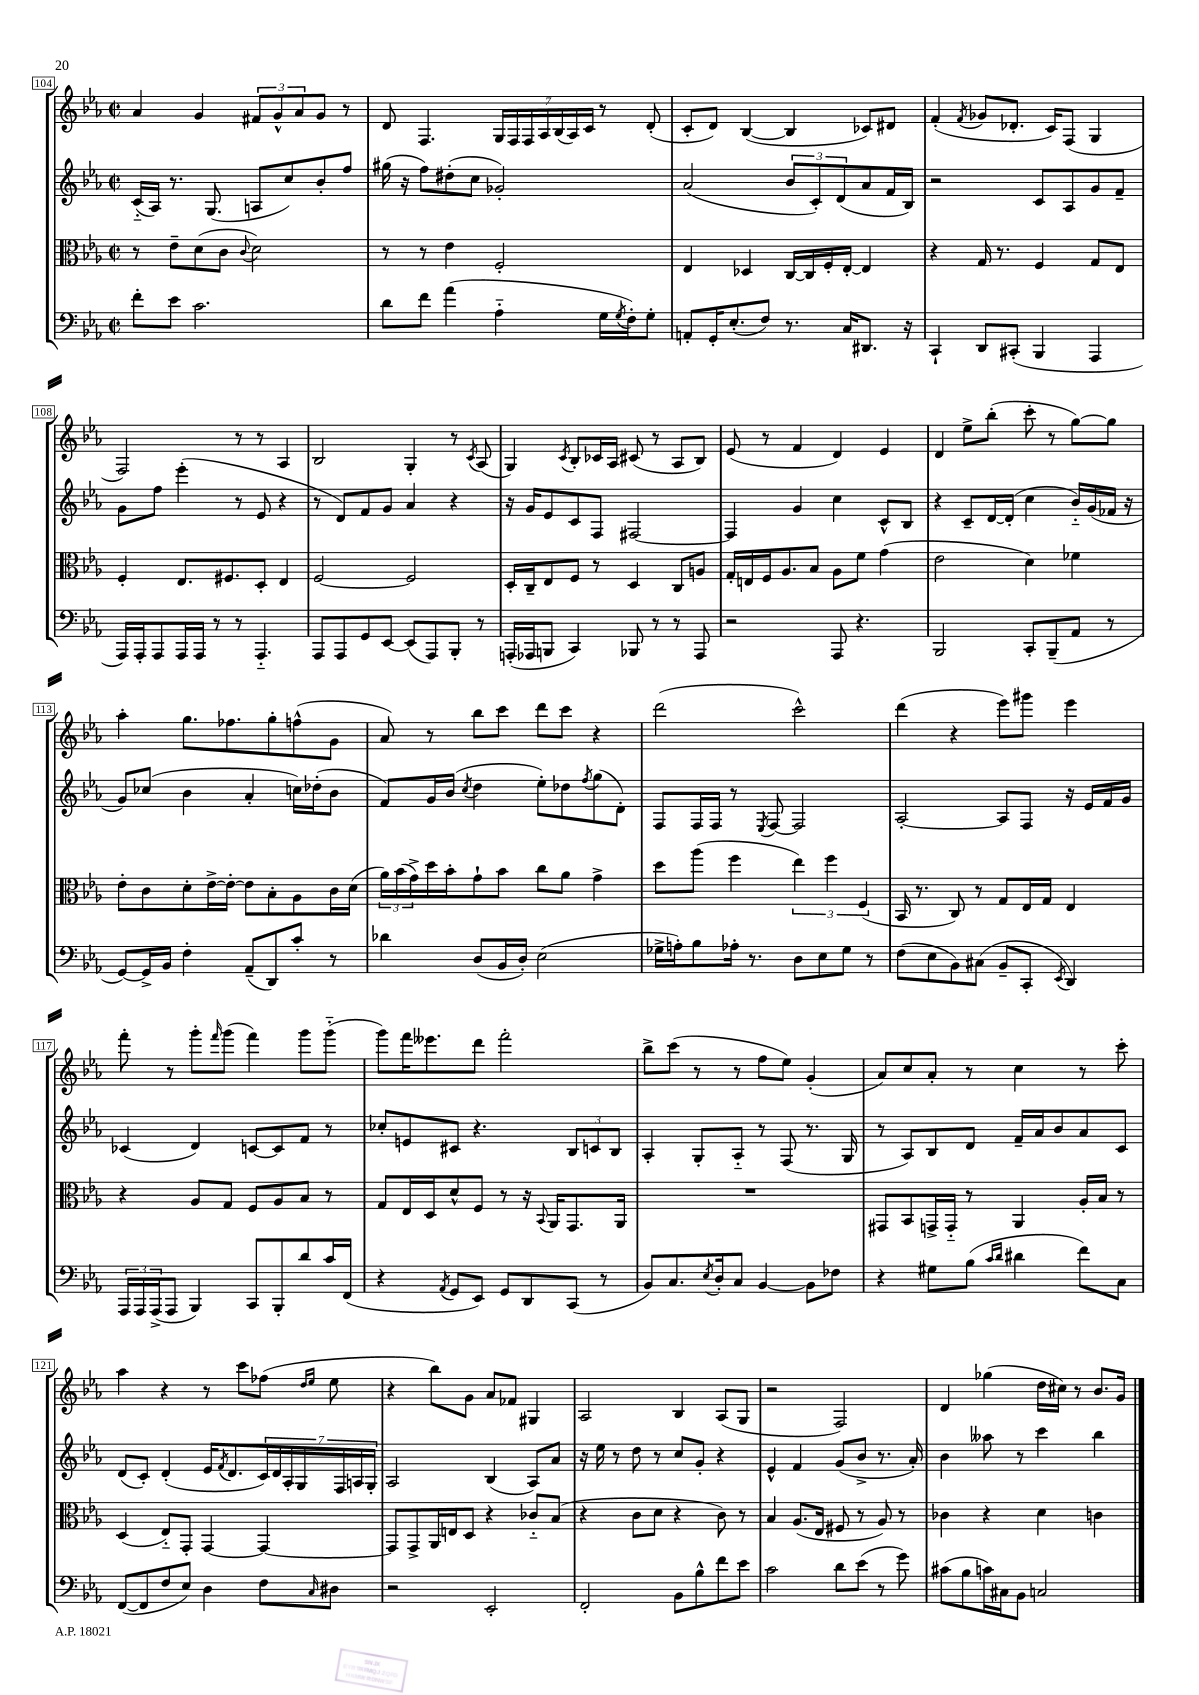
<<
\new StaffGroup <<
\new Staff = "s0" {
    \clef treble \key ees \major \defaultTimeSignature \time 2/2
    aes'4 g'4 \tuplet 3/2 { fis'8 g'8-^ aes'8 } g'8 r8 |
    d'8 f4. \tuplet 7/4 { g16 f16 f16 aes16 bes16( aes16) c'16 } r8 d'8-.( |
    c'8-. d'8) bes4~( bes4 ces'8) dis'8 |
    f'4-.( \acciaccatura { f'8 } ges'8 des'8.-. c'16) f8( g4 |
    f2) r8 r8 aes4 |
    bes2 g4-. r8 \acciaccatura { c'8 } aes8( |
    g4) \acciaccatura { c'8 } bes8-. ces'16 aes16 cis'8( r8 aes8 bes8) |
    ees'8( r8 f'4 d'4) ees'4 |
    d'4 ees''8-> bes''8-.( c'''8-. r8 g''8~) g''8 |
    aes''4-. g''8. fes''8. g''8-. f''8-^( g'8 |
    aes'8) r8 bes''8 c'''8 d'''8 c'''8 r4 |
    d'''2( c'''2-^) |
    d'''4( r4 ees'''8) gis'''8 ees'''4 |
    f'''8-. r8 g'''8-. \grace { f'''16 } g'''8( f'''4) g'''8 g'''8-_( |
    g'''8) f'''16 eeses'''8. d'''8 f'''2-. |
    bes''8-> c'''8( r8 r8 f''8 ees''8) g'4-.( |
    aes'8) c''8 aes'8-. r8 c''4 r8 c'''8-. |
    aes''4 r4 r8 c'''8 fes''8( \grace { d''16 ees''16 } ees''8 |
    r4 bes''8) g'8 aes'8 fes'8 gis4 |
    aes2 bes4 aes8( g8 |
    r2 f2) |
    d'4 ges''4( d''16 cis''16) r8 bes'8. g'16 \bar "|." |
}
\new Staff = "s1" {
    \clef treble \key ees \major \defaultTimeSignature \time 2/2
    c'16-_( aes16) r8. g8.( a8 c''8) bes'8-. f''8 |
    gis''16( r16 f''8) dis''8-.( c''8 ges'2-.) |
    aes'2( \tuplet 3/2 { bes'8 c'8-.) d'8( } aes'8 f'16 bes16) |
    r2 c'8 aes8 g'8 f'8-- |
    g'8 f''8 ees'''4-.( r8 ees'8 r4 |
    r8 d'8) f'8 g'8 aes'4 r4 |
    r16 g'16 ees'8 c'8 f8 fis2~ |
    fis4 g'4 c''4 c'8-^ bes8 |
    r4 c'8-- d'16~ d'16-.( c''4 bes'16-_) g'16( fes'16 r16 |
    g'8) ces''8( bes'4 aes'4-. c''16) des''16-.( bes'8 |
    f'8) g'16 bes'16( \acciaccatura { c''8 } d''4 ees''8-.) des''8 \acciaccatura { f''8 } g''8( d'8-.) |
    f8 f16 f16 r8 \acciaccatura { ees8 } f8~ f2 |
    aes2~-. aes8 f8 r16 ees'16 f'16 g'16 |
    ces'4( d'4) c'8~ c'8 f'8 r8 |
    ces''8-. e'8 cis'8 r4. \tuplet 3/2 { bes8 c'8 bes8 } |
    aes4-. g8-. aes8-_ r8 f8( r8. g16 |
    r8 aes8) bes8 d'8 f'16-- aes'16 bes'8 aes'8 c'8 |
    d'8( c'8-.) d'4-.( ees'16 \acciaccatura { f'8 } d'8. \tuplet 7/4 { c'16) d'16 aes16-. g16 f16 a16 g16-. } |
    aes2 bes4( aes8) aes'8 |
    r16 ees''16 r8 d''8 r8 c''8 g'8-. r4 |
    ees'4-^ f'4 g'8( bes'8-> r8. aes'16-.) |
    bes'4 aeses''8 r8 c'''4 bes''4 \bar "|." |
}
\new Staff = "s2" {
    \clef alto \key ees \major \defaultTimeSignature \time 2/2
    r8 ees'8-- d'8( c'8 \appoggiatura { c'8 } d'2) |
    r8 r8 ees'4 f2-. |
    ees4 des4 c16~ c16 f16-. ees16~-. ees4 |
    r4 g16 r8. f4 g8 ees8 |
    f4-. ees8. fis8. d8-. ees4 |
    f2~ f2 |
    d16-. c16-- ees8 f8 r8 d4 c8 a8 |
    g16-. e16 f16 aes8. bes8 aes8 f'8 g'4( |
    ees'2 d'4) fes'4 |
    ees'8-. c'8 d'8-. ees'16~-> ees'16~-. ees'8 bes8-. aes8 c'16 d'16( |
    \tuplet 3/2 { aes'16) bes'16( g'16->) } d''16 bes'16-. g'8-! bes'8 c''8 aes'8 g'4-> |
    d''8 aes''8( f''4 \tuplet 3/2 { ees''4) f''4 f4( } |
    bes,16 r8. c8) r8 g8 ees16 g16 ees4 |
    r4 aes8 g8 f8 aes8 bes8 r8 |
    g8 ees16 d16 d'8-^ f8 r8 r16 \appoggiatura { bes,8 } aes,16 g,8. aes,16 |
    R1 |
    gis,8 bes,8 g,16-> g,16-_ r8 aes,4 aes16-. bes16 r8 |
    d4( ees8-_) g,8-. g,4~ g,4~ |
    g,8 g,8-> aes,16 e16 d8 r4 ces'8-_ bes8( |
    r4 c'8 d'8 r4 c'8) r8 |
    bes4 aes8.( ees16 fis8 r8 aes8) r8 |
    ces'4 r4 d'4 c'4 \bar "|." |
}
\new Staff = "s3" {
    \clef bass \key ees \major \defaultTimeSignature \time 2/2
    f'8-. ees'8 c'2. |
    d'8 f'8 aes'4( aes4-_ g16 \acciaccatura { g8 } f16-.) g8-. |
    a,8-. g,16-. ees8.-.( f8) r8. c16 dis,8. r16 |
    c,4-! d,8 cis,8-.( bes,,4 aes,,4 |
    aes,,16) aes,,16-. aes,,8 aes,,16 aes,,16 r8 r8 aes,,4.-_ |
    aes,,8 aes,,8 g,8 ees,8~ ees,8( aes,,8) bes,,8-. r8 |
    a,,16-.( aes,,16 b,,8 c,4) bes,,8 r8 r8 aes,,8 |
    r2 aes,,8 r4. |
    bes,,2 c,8-. bes,,8--( aes,8 r8 |
    g,8~) g,16-> bes,16 f4-. aes,8--( d,8) c'8-. r8 |
    des'4 d8( bes,16 d16-.) ees2( |
    ges16-> a16-.) bes8 aes16-. r8. d8 ees8 ges8 r8 |
    f8( ees8 bes,8) cis8( bes,8-- c,8-. \acciaccatura { ees,8 } d,4) |
    \tuplet 3/2 { aes,,16 aes,,16 aes,,16->( } aes,,8 bes,,4) c,8 bes,,8-. d'8 c'16 f,16( |
    r4 \acciaccatura { aes,8 } g,8 ees,8) g,8 d,8 c,8( r8 |
    bes,8) c8. \acciaccatura { ees8 } d16-. c8 bes,4~ bes,8 fes8 |
    r4 gis8 bes8( \grace { c'16 d'16 } dis'4 f'8) c8 |
    f,8~( f,8 f8 ees8) d4 f8 \grace { c16 } dis8 |
    r2 ees,2-. |
    f,2-. bes,8 bes8-^ f'8 ees'8 |
    c'2 d'8 ees'8( r8 g'8) |
    cis'8( bes8 c'16) cis16 bes,8 c2 \bar "|." |
}
>>
>>
\layout { \context { \Score currentBarNumber = #104 \override BarNumber.stencil = #(make-stencil-boxer 0.1 0.3 ly:text-interface::print) } }
